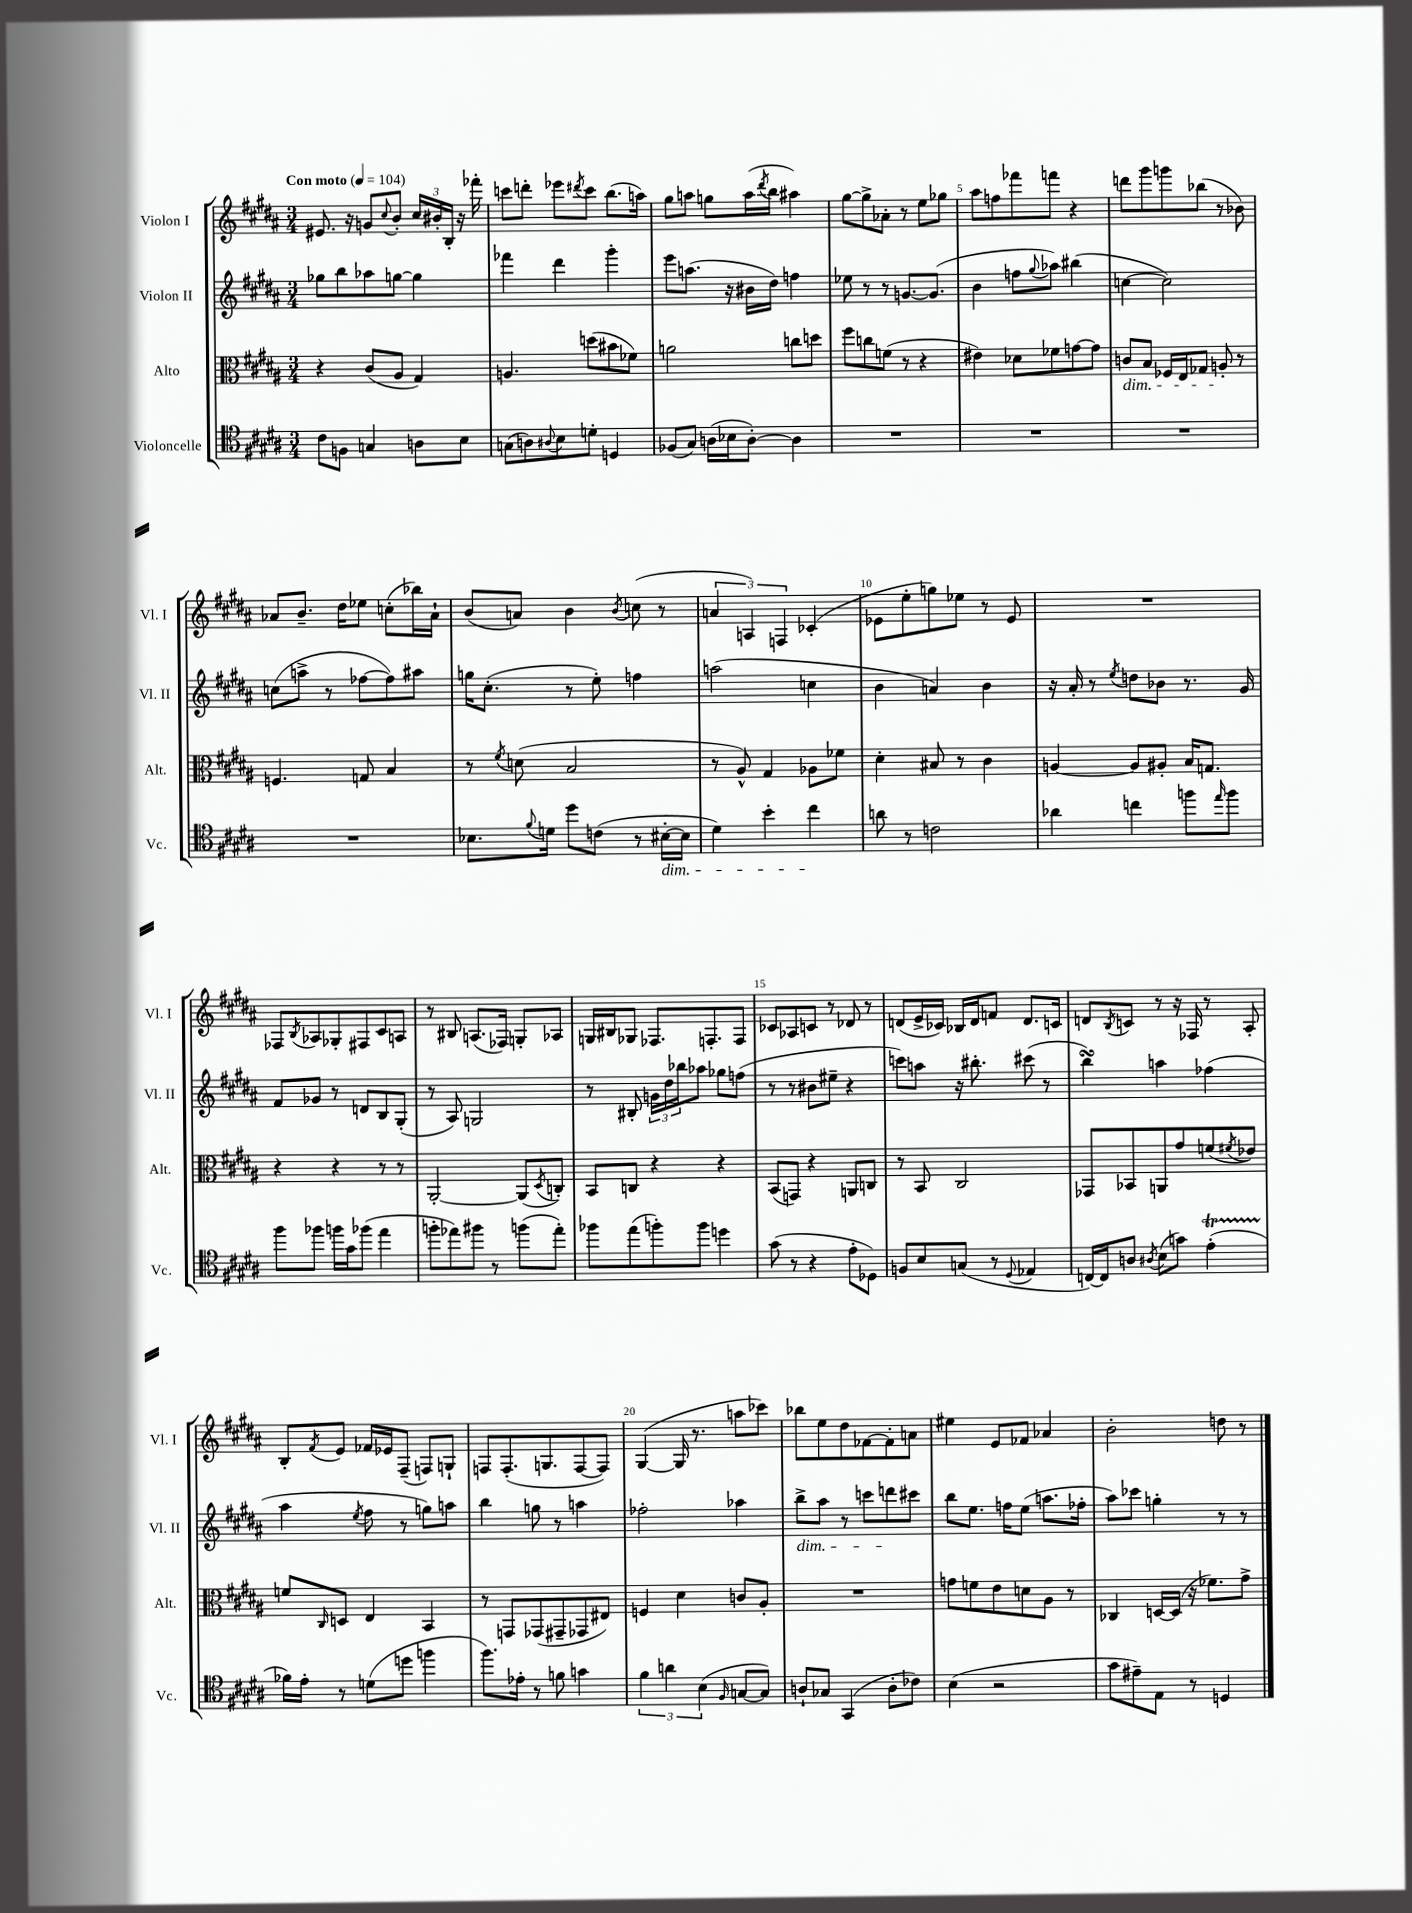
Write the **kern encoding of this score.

**kern	**kern	**kern	**kern
*staff4	*staff3	*staff2	*staff1
*clefC4	*clefC3	*clefG2	*clefG2
*k[f#c#g#d#a#]	*k[f#c#g#d#a#]	*k[f#c#g#d#a#]	*k[f#c#g#d#a#]
*M3/4	*M3/4	*M3/4	*M3/4
*MM104	*MM104	*MM104	*MM104
8c#	4r	8gg-	8.e#
8F	.	8bb	.
.	.	.	16r
4G	(8c#	8aa-	8g
.	.	.	8qqcc#
.	8A#	[8gg	8b'
8A	4G#)	4gg]	24cc#
.	.	.	24b#'
.	.	.	24B'
8B	.	.	16r
.	.	.	16fff-'
=	=	=	=
(8G	4.A	4fff-	8ccc
8A)	.	.	8ddd'
8qqA#	.	.	.
8B	.	4ddd#	8eee-
.	.	.	8qddd#
8d'	(8dd	.	8ccc
4D	8b#	4ggg#'	(8.bb
.	8f-)	.	.
.	.	.	16aa)
=	=	=	=
(8F-	2a	8eee	8gg#
8G#)	.	(8.aa	8aa
(16A	.	.	8gg
16B-	.	16r	.
[8A')	.	16b#	(16aa
.	.	.	8qddd#
.	.	16dd#)	16bb
4A]	8cc	4ff	4aa#)
.	8dd	.	.
=	=	=	=
2.r	8ff#	8ee-	[8gg#
.	8cc	8r	8gg#^]
.	(8f	8r	8a-'
.	8r	[8.g	8r
.	4r	.	8ee
.	.	(8.g]	.
.	.	.	8gg-
=	=	=	=
2.r	4e#)	4b	8aa#
.	.	.	8ff
.	8d-	8ff	8fff-
.	.	8qqgg#	.
.	8f-	8aa-)	8fff
.	[8g	(4bb#	4r
.	8g]	.	.
=	=	=	=
2.r	8c	[4cc	8ddd
.	8B	.	8ggg#
.	16F-	2cc])	8ggg
.	16E	.	.
.	8G-	.	(8bb-
.	8A'	.	8r
.	8r	.	8b-)
=	=	=	=
2.r	4.F	(8cc	8a-
.	.	8aa^	8.b~
.	.	8r	.
.	.	.	16dd#
.	8G	[8ff-	8ee-
.	4B	8ff-])	(8cc'
.	.	8aa#	16bb-)
.	.	.	16a-`
=	=	=	=
8.B-	8r	16gg	(8b
.	.	(8.cc#'	.
.	8qf#	.	.
.	(8d	.	8a)
8qqf#	.	.	.
16d	.	.	.
8dd#	2B	8r	4b
(8c	.	8ee')	.
.	.	.	8qb
8r	.	4ff	(8cc
[16B#'	.	.	8r
16B#]	.	.	.
=	=	=	=
4d#)	8r	(2aa	6a
.	8A#^^)	.	.
.	.	.	6A)
4b'	4G#	.	.
.	.	.	6F
4cc#	8A-	4cc	(4c-'
.	8f-	.	.
=	=	=	=
8a	4d#'	4b	8e-
8r	.	.	8ee'
2c	8B#	4a)	8gg)
.	8r	.	8ee-
.	4c#	4b	8r
.	.	.	8e-
=	=	=	=
4a-	[4A	16r	2.r
.	.	16a#'	.
.	.	8r	.
.	.	8qee	.
4cc	8A]	8dd	.
.	8A#'	8b-	.
8ff	16B	8.r	.
.	8.G	.	.
16qqee	.	.	.
8ff	.	.	.
.	.	16g#	.
=	=	=	=
8ff#	4r	8f#	8F-
.	.	.	8qB
8ff-	.	8g-	8A-
16ff	4r	8r	8G-'
16g#	.	.	.
(8ff-	.	8d	8F#
4ee	8r	8B	8c#
.	8r	(8G#'	8A
=	=	=	=
8ff'	[2AA#'	8r	8r
8ee-)	.	8A#)	8B#
8ff#	.	2G	(8.A
8r	.	.	.
.	.	.	16F-)
(8ff	(8AA#]	.	8G'
.	8qD#	.	.
8ee-')	8C')	.	8A-
=	=	=	=
8ff-	8BB	8r	16G
.	.	.	16B#
(8ee	8C	8B#'	8G-
8ff')	4r	24g	8.F-
.	.	24dd#	.
.	.	24bb-	.
8ff	.	8aa-	.
.	.	.	8.F'
4dd	4r	8gg-	.
.	.	(8ff	8F
=	=	=	=
(8g#	(8BB	8r	8c-
8r	8GG)	8r	8A-
4r	4r	8b#	8c
.	.	8ee#~	8r
8e'	8AA	4r	8d-
8D-)	8C	.	8r
=	=	=	=
8F	8r	8ccc)	(8d
8B	8BB	8aa	16e^
.	.	.	16c-)
(8G	2C#	16r	16B-
.	.	8.bb#'	16d
8r	.	.	8f
8qqD#	.	.	.
4E-	.	(8ccc#	8.d
.	.	8r	.
.	.	.	16c
=	=	=	=
[16C)	8GG-	4bb)	8d
16C]	.	.	.
.	.	.	8qB
8A	8BB-	.	8c
8qA#	.	.	.
(8B	8AA	4aa	8r
8g)	8g#	.	16r
.	.	.	16F-
(4e'	(8f	(4ff-	8r
.	8qf#	.	.
.	8e-)	.	8A#'
=	=	=	=
16f-)	8f	4aa#	8B'
16e'	.	.	.
.	16qqC#	.	8qf#
8r	8D	.	8e
.	.	8qee	.
(8d	4E	8ff#	16f-
.	.	.	16e-
8dd	.	8r	(8F#~
4ff	4BB	8gg)	8F)
.	.	8aa	8G`
=	=	=	=
8.ff#)	8r	4bb	8F
.	8GG	.	(8.F'
16e-'	.	.	.
8r	(8GG-	8gg	.
.	.	.	8.G
8f	8GG#~	8r	.
4g	8GG-	4aa	[8F
.	8E#)	.	8F])
=	=	=	=
6f#	4F	2ff-'	([4G#
6a	.	.	.
.	4d#	.	16G#]
.	.	.	8.r
(6B	.	.	.
16qqF#	.	.	.
[8G	8c	4aa-	8aa
8G])	8A#'	.	8ccc-)
=	=	=	=
8A`	2.r	8bb^	8bb-
8G-	.	8aa#	8ee
(4GG#	.	8r	8dd#
.	.	8ccc	[8f-
8A'	.	8ddd	8f-']
8c-)	.	8ccc#	8a
=	=	=	=
(4B	8g	8bb	4ee#
.	8f	8.ee	.
2r	8e	.	8e
.	.	16ff	.
.	8d	(8ee	8f-
.	8A#	8.aa	4a-
.	8r	.	.
.	.	16ff-'	.
=	=	=	=
8g#	4C-	8aa#)	2b'
8e#~)	.	8ccc-	.
8E	[16D	4gg'	.
.	(16D]	.	.
8r	16r	.	.
.	8.f-)	.	.
4D	.	8r	8dd
.	8g#^	8r	8r
==	==	==	==
*-	*-	*-	*-
